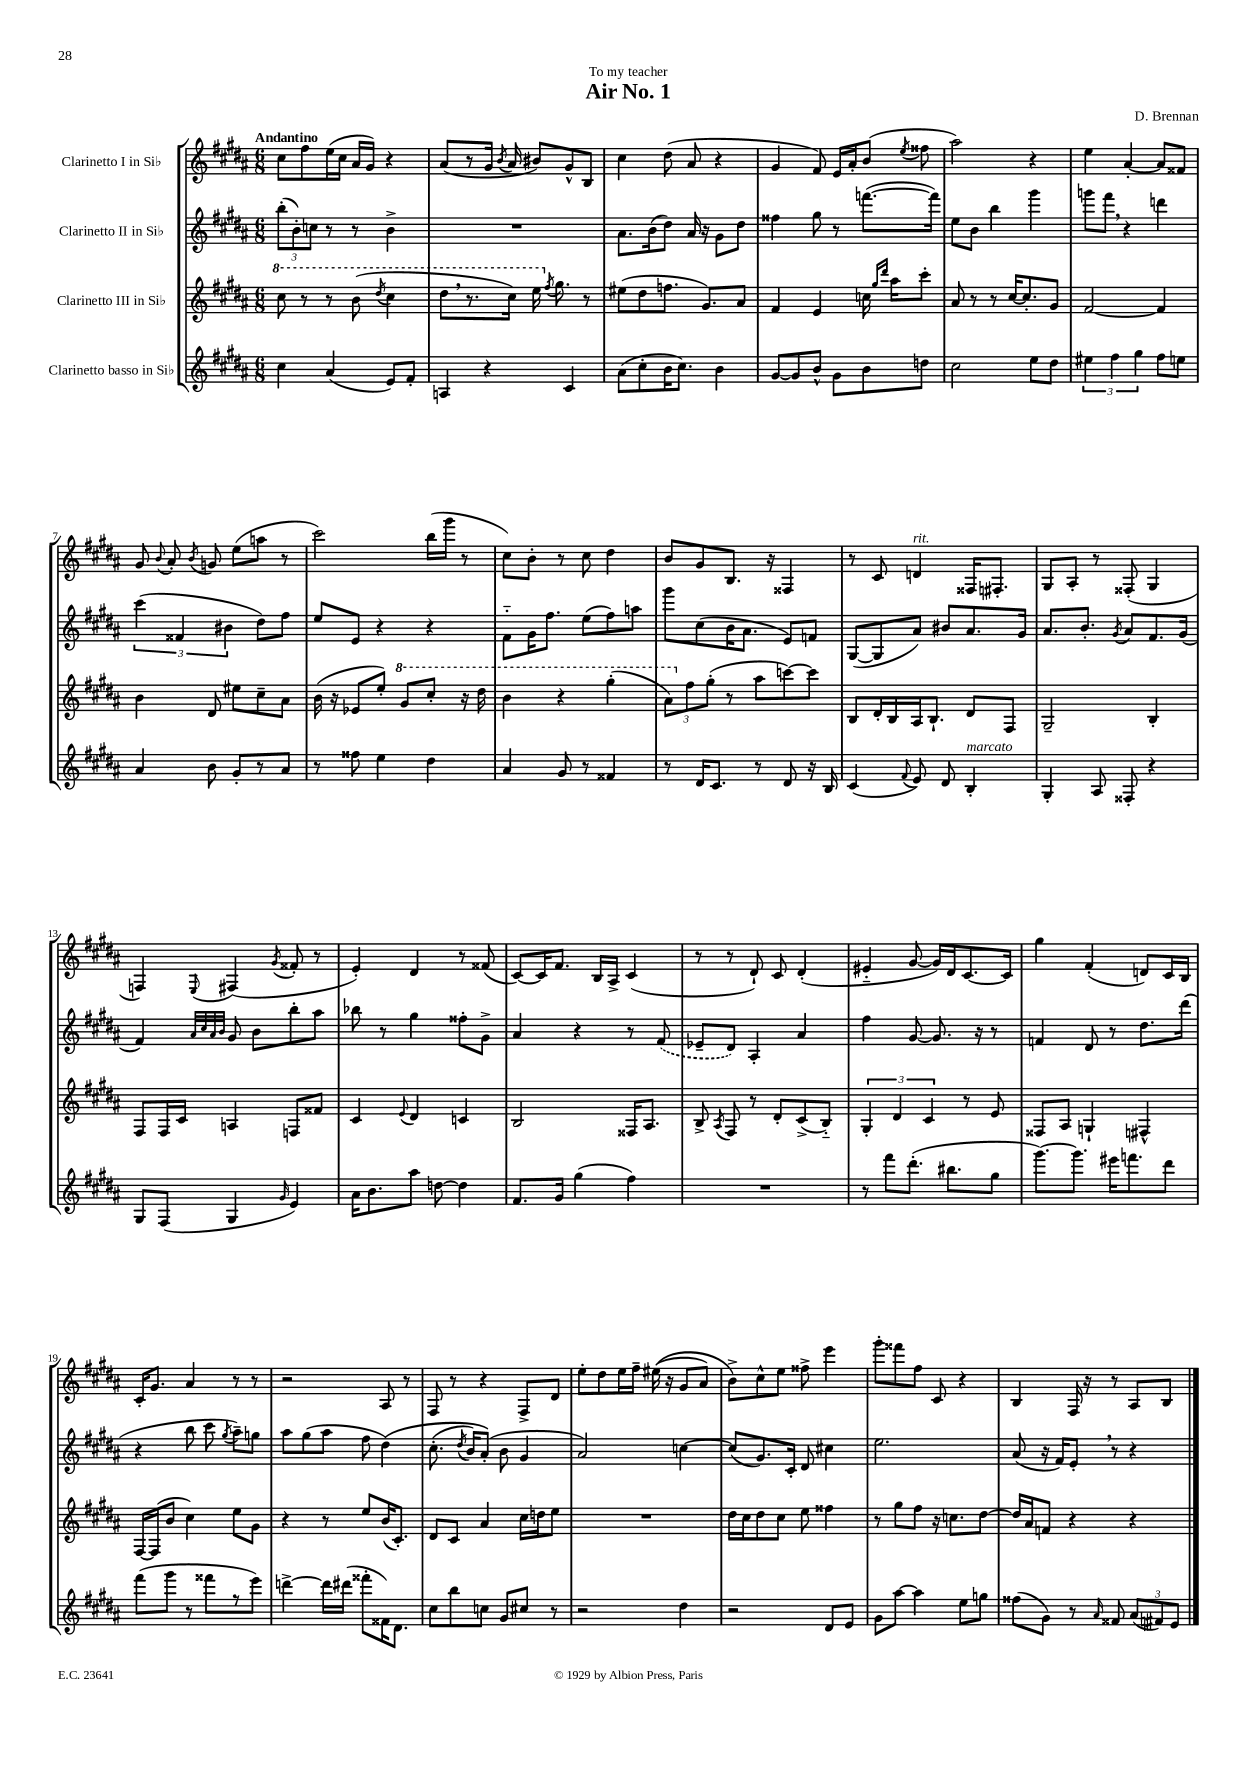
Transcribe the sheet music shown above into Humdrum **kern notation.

**kern	**kern	**kern	**kern
*staff4	*staff3	*staff2	*staff1
*clefG2	*clefG2	*clefG2	*clefG2
*k[f#c#g#d#a#]	*k[f#c#g#d#a#]	*k[f#c#g#d#a#]	*k[f#c#g#d#a#]
*M6/8	*M6/8	*M6/8	*M6/8
4cc#	8ccc#	(12bb'	8cc#
.	.	12b')	.
.	8r	.	8ff#
.	.	12cc	.
(4a#	8r	8r	(16ee
.	.	.	16cc#
.	(8bb	8r	16a#
.	.	.	16g#)
.	8qddd#	.	.
8e)	4ccc#	4b^	4r
8f#'	.	.	.
=	=	=	=
4A	8ddd#	2.r	(8a#
.	8.r	.	8r
4r	.	.	16g#
.	.	.	8qb
.	16ccc#)	.	16a#
.	16eee	.	8b#)
.	8qff#	.	.
.	8.gg#	.	.
4c#	.	.	8g#^^
.	8r	.	8B
=	=	=	=
(8a#	(8ee#	8.a#	4cc#
8cc#'	8dd#	.	.
.	.	(16b	.
16b	8.ff	8dd#)	(8dd#
8.cc#)	.	.	.
.	.	16a#	8a#
.	8.g#)	16r	.
4b	.	8g#	4r
.	8a#	8dd#	.
=	=	=	=
[8g#	4f#	4ff##	4g#
8g#]	.	.	.
8b^^	4e	8gg#	8f#)
8g#	.	8r	16e
.	.	.	16a#'
8b	16cc	([8.fff	(8b
.	16qqgg#	.	.
.	16qqddd#	.	.
.	16aa#	.	.
.	.	.	8qee
8dd	8ccc#'	.	8ff##
.	.	16fff])	.
=	=	=	=
2cc#	8a#	8ee	2aa#)
.	8r	8b	.
.	8r	4bb	.
.	[16cc#	.	.
.	8.cc#']	.	.
8ee	.	4ggg#	4r
8dd#	8g#	.	.
=	=	=	=
6ee#	[2f#	8ggg	4ee
.	.	8fff#	.
6ff#	.	.	.
.	.	4r	[4a#'
6gg#	.	.	.
8ff#	4f#]	4ddd	8a#]
8ee	.	.	8f##
=	=	=	=
4a#	4b	(6ccc#	8g#
.	.	.	8qqb
.	.	.	8a#'
.	.	6f##	.
.	.	.	8qb
8b	8d#	.	8g
.	.	6b#	.
8g#'	8ee#	.	(8ee
8r	8cc#~	8dd#)	8aa
8a#	8a#	8ff#	8r
=	=	=	=
8r	(16b	8ee	2ccc#)
.	16r	.	.
8ff##	8e-	8e	.
4ee	8ee')	4r	.
.	8gg#	.	.
4dd#	8ccc#'	4r	(16bb
.	.	.	16ggg#
.	16r	.	8r
.	16ddd#	.	.
=	=	=	=
4a#	4bb	8f#'~	8cc#)
.	.	16g#	8b'
.	.	8.ff#	.
8g#	4r	.	8r
8r	.	(8ee	8cc#
4f##	(4ggg#'	8ff#)	4dd#
.	.	8aa	.
=	=	=	=
8r	12aa#)	8ggg#	8b
.	12ff#	.	.
16d#	.	(8cc#	8g#
.	(12gg#'	.	.
8.c#	.	.	.
.	8r	16b	8.B
.	.	8.a#	.
8r	8aa#	.	.
.	.	.	16r
8d#	[8ccc)	8e)	4F##
16r	8ccc]	8f	.
16B	.	.	.
=	=	=	=
(4c#	8B	([8G#	8r
.	16d#'	8G#]	8c#
.	16B	.	.
8qqf#	.	.	.
8e)	16A#	8a#)	4d
.	8.B`	.	.
8d#	.	8b#	.
4B'	8d#	8.a#	16F##
.	.	.	8.F#'
.	8F#	.	.
.	.	16g#	.
=	=	=	=
4G#'	2G#~	8.a#	8G#
.	.	.	8A#'
.	.	8.b'	.
8A#	.	.	8r
.	.	8qg#	.
8F##'	.	8a#	(8F##'
4r	4B'	8.f#	4G#
.	.	(16g#	.
=	=	=	=
8G#	8F#	4f#)	4F)
(8F#	16F#	.	.
.	16c#	.	.
.	.	32qqa#	.
.	.	32qqcc#	.
.	.	32qqa#	.
.	.	32qqb	8qqE
4G#	4A	8g#	(4F#
.	.	8b	.
16qqg#	.	.	8qg#
4e)	8F	8bb'	8f##'
.	8f##	8aa#	8r
=	=	=	=
16a#	4c#	8bb-	4e')
8.b	.	.	.
.	.	8r	.
.	8qqe	.	.
8aa#	4d#	4gg#	4d#
[8dd	.	.	.
4dd]	4c	8ff##'	8r
.	.	8g#^	(8f##
=	=	=	=
8.f#	2B	4a#	[8c#)
.	.	.	16c#]
16g#	.	.	8.f#
(4gg#	.	4r	.
.	.	.	16B
.	.	.	16A#^
4ff#)	16F##	8r	(4c#
.	8.A#	.	.
.	.	(8f#	.
=	=	=	=
2.r	8B^	8e-~	8r
.	8qA#	.	.
.	8F#	8d#)	8r
.	8r	4A#'	8d#`)
.	8d#'	.	8c#
.	(8c#^	4a#	(4d#'
.	8B'~)	.	.
=	=	=	=
8r	6G#'	4ff#	4e#'~
8fff#	.	.	.
.	6d#	.	.
(8.ddd#'	.	[8g#	[8g#
.	6c#	.	.
.	.	8.g#]	16g#])
8.bb#	.	.	16d#
.	8r	.	[8.c#
.	.	16r	.
8gg#	8e	8r	.
.	.	.	16c#]
=	=	=	=
[8.ggg#)	8F##	4f	4gg#
.	8A#	.	.
8.ggg#]	.	.	.
.	4G`	8d#	(4f#'
16eee#	.	8r	.
8.fff	.	.	.
.	4F#^^	8.dd#	8d)
8ddd#	.	.	16c#
.	.	(16ddd#	16B
=	=	=	=
(8fff#	[16F#	4r	16c#'
.	(16F#]	.	8.g#
8ggg#	8b	.	.
8r	4cc#)	8bb	4a#
8fff##	.	8ccc#	.
.	.	8qgg#	.
8r	8ee	8aa#~)	8r
8eee)	8g#	8gg	8r
=	=	=	=
[4ddd^	4r	8aa#	2r
.	.	(8gg#	.
16ddd]	8r	8aa#	.
(16ddd#	.	.	.
8fff##'	8ee	8ff#	.
16f##)	(16b	&(4dd#)	8A#
8.d#	8.c#')	.	.
.	.	.	8r
=	=	=	=
8cc#	8d#	(8.cc#'	8F#
8bb	8c#	.	8r
.	.	8qdd#	.
.	.	16b)	.
8cc	4a#	(8a#'&)	4r
8g#	.	8b	.
8cc#	16cc#	4g#	8F#^
.	16dd	.	.
8r	8ee	.	8d#
=	=	=	=
2r	2.r	2a#)	8ee'
.	.	.	8dd#
.	.	.	16ee
.	.	.	16ff#~
.	.	.	&((16ee#
.	.	.	16r
4dd#	.	[4cc	8g#
.	.	.	8a#)
=	=	=	=
2r	16dd#	(8cc]	8b^&)
.	16cc#	.	.
.	8dd#	8.g#)	8cc#^^
.	8cc#	.	8ee
.	.	16c#'	.
.	8ee	8d#	8ff##^
8d#	4ff##	4cc#	4eee
8e	.	.	.
=	=	=	=
8g#	8r	2.ee	8ggg#'
[8aa#	8gg#	.	8fff##
4aa#]	8ff#	.	8ff#
.	16r	.	8c#
.	8.cc	.	.
8ee	.	.	4r
8gg	[8dd#	.	.
=	=	=	=
(8ff##	16dd#]	(8a#	4B
.	16a#	.	.
8g#)	8f	16r	.
.	.	16f#)	.
8r	4r	8e'	16F#
.	.	.	16r
16qqa#	.	.	.
8f##	.	8r	8r
(12a#	4r	4r	8A#
12f#)	.	.	.
.	.	.	8B
12e	.	.	.
==	==	==	==
*-	*-	*-	*-
